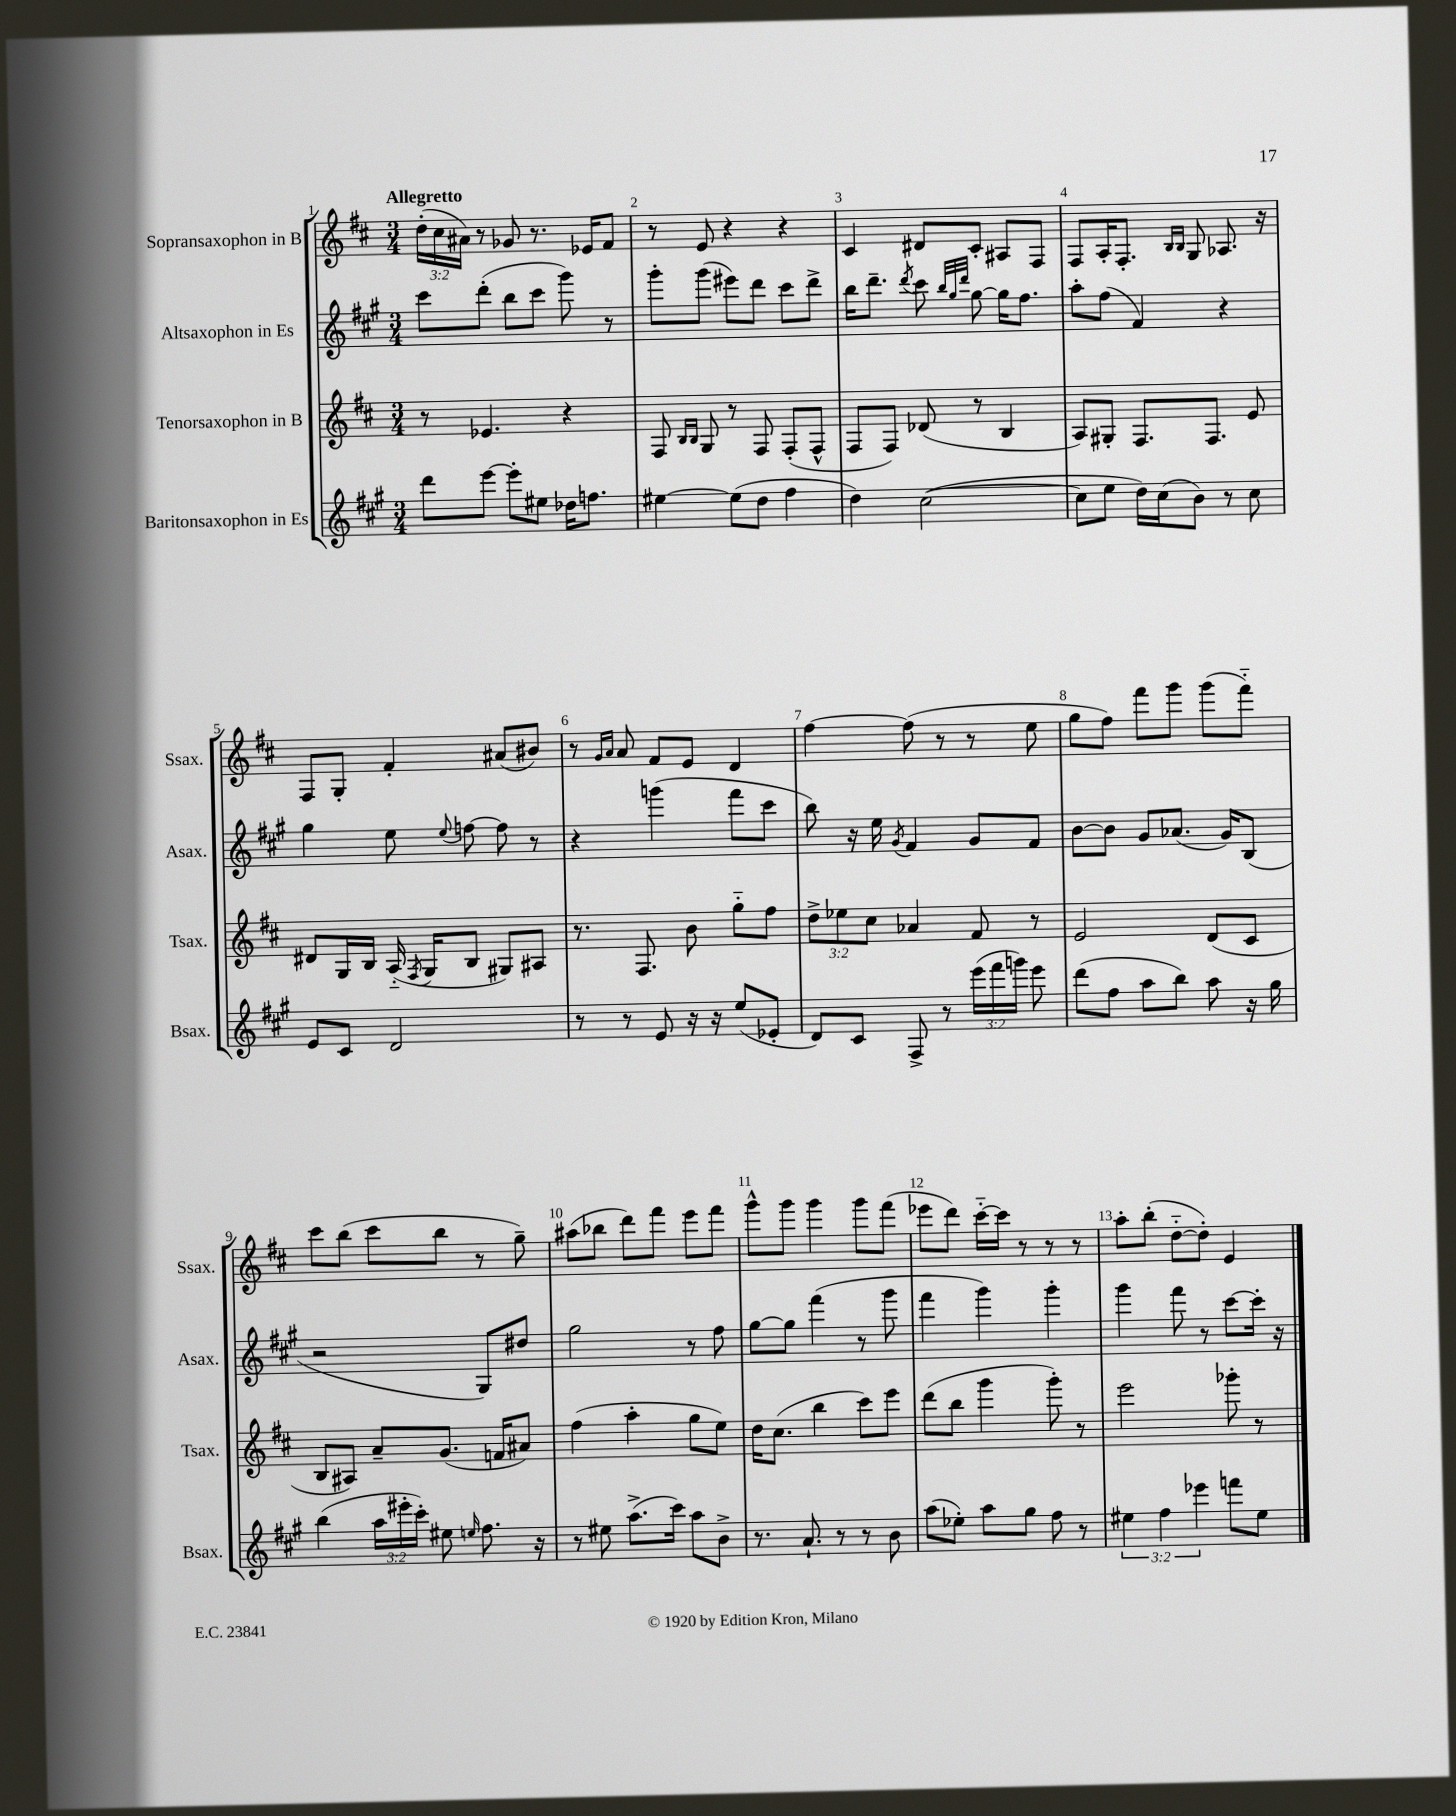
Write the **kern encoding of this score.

**kern	**kern	**kern	**kern
*staff4	*staff3	*staff2	*staff1
*clefG2	*clefG2	*clefG2	*clefG2
*k[f#c#g#]	*k[f#c#]	*k[f#c#g#]	*k[f#c#]
*M3/4	*M3/4	*M3/4	*M3/4
8ddd\L	8r	8ccc#\L	(24dd'\LL
.	.	.	24cc#\
.	.	.	24a#\JJ)
[8eee\J	4.e-/	(8ddd'\J	8r
8eee'\]L	.	8bb\L	8g-/
8ee#\J	.	8ccc#\J	8.r
16dd-\LK	4r	8ggg#\)	.
8.ff\J	.	.	16e-/LK
.	.	8r	8f#/J
=	=	=	=
[4ee#\	8F#/	8ggg#'\L	8r
.	16qqB/LL	.	.
.	16qqB/JJ	.	.
.	8G/	(8ggg#\J	8e/
(8ee#\]L	8r	8eee#\L)	4r
8dd\J	8F#/	8ddd\J	.
4ff#\	(8F#'/L	8ccc#\L	4r
.	8F#^^/J	8ddd^\J	.
=	=	=	=
4dd\)	8F#/L	16bb\LK	4c#/
.	.	8.ddd~\J	.
.	8F#/J)	.	.
.	.	8qddd/	.
([2cc#\	(8d-/	8ccc#\	8d#/L
.	.	32qqbb/LLL	.
.	.	32qqgg#/	.
.	.	32qqddd/JJJ	.
.	8r	[8gg#\	8c#'/J
.	4B/	16gg#\]LK	8A#/L
.	.	8.ff#\J	.
.	.	.	8F#/J
=	=	=	=
8cc#\]L	8A/L)	8aa'\L	8F#/L
8ee\J	8G#'/J	(8ff#\J	16A'/K
.	.	.	8.F#'/J
16dd\LL)	8.F#/L	4f#/)	.
(16cc#\J	.	.	.
.	.	.	16qqB/LL
.	.	.	16qqB/JJ
8b\J)	.	.	8G/
.	8.F#/J	.	.
8r	.	4r	8.A-/
8cc#\	8e/	.	.
.	.	.	16r
=	=	=	=
8e/L	8d#/L	4gg#\	8F#/L
8c#/J	16G/L	.	8G'/J
.	16B/JJ	.	.
2d/	(16A'~/	8ee\	4f#'/
.	8qF#/	.	.
.	16G/LK	.	.
.	.	8qqee/	.
.	8B/J	[8ff\	.
.	8G#/L)	8ff\]	(8a#/L
.	8A#/J	8r	8b#/J)
=	=	=	=
8r	8.r	4r	8r
.	.	.	16qqg/LL
.	.	.	16qqa/JJ
8r	.	.	8a/
.	8.F#/	.	.
8e/	.	(4ggg\	8f#/L
16r	8b\	.	8e/J
16r	.	.	.
(8ee/L	8gg'~\L	8fff#\L	4d/
8e-'/J	8ff#\J	8ccc#\J	.
=	=	=	=
8d/L)	12dd^\L	8bb\)	[4ff#\
.	12ee-\	.	.
8c#/J	.	16r	.
.	12cc#\J	.	.
.	.	16ee\	.
.	.	8qg#/	.
8F#^/	4a-/	4f#/	(8ff#\]
8r	.	.	8r
(24eee\LL	8f#/	8g#/L	8r
24fff#\	.	.	.
24ggg\JJ)	.	.	.
8eee\	8r	8f#/J	8ee\
=	=	=	=
(8ddd\L	2e/	[8b\L	8gg\L
8ff#\J	.	8b\]J	8ff#\J)
8aa\L	.	8g#/L	8fff#\L
8bb\J)	.	(8.a-/J	8ggg\J
8aa\	(8d/L	.	(8ggg\L
.	.	16g#/LK)	.
16r	8c#/J	(8B/J	8fff#'~\J)
16gg#\	.	.	.
=	=	=	=
(4bb\	8B/L	2r	8ccc#\L
.	8A#/J)	.	(8bb\J
24aa\LL	8a~/L	.	8ccc#\L
24eee#'\	.	.	.
24ccc#'\JJ)	.	.	.
8ee#\	(8.g/J	.	8bb\J
16qqee/	.	.	.
8.ff#\	.	8G#/L)	8r
.	16f/LK	.	.
.	8a#/J)	8dd#/J	8gg~\)
16r	.	.	.
=	=	=	=
8r	(4ff#\	2gg#\	(8aa#\L
8ee#\	.	.	8bb-\J
(8.aa^\L	4aa'\	.	8ddd\L)
.	.	.	8fff#\J
16ccc#\Jk)	.	.	.
8aa\L	8gg\L	8r	8eee\L
8b^\J	8ee\J)	8ff#\	8fff#\J
=	=	=	=
8.r	16dd\LK	[8gg#\L	8ggg^^\L
.	(8.cc#\J	.	.
.	.	8gg#\]J	8ggg\J
8.a`/	.	.	.
.	4bb\	(4fff#\	4ggg\
8r	.	.	.
8r	8ccc#\L)	8r	8ggg\L
8b\	8eee\J	8ggg#\	(8fff#\J
=	=	=	=
(8aa\L	(8ddd\L	4fff#\	8eee-\L
8ee-'\J)	8bb\J	.	8ddd\J)
8aa\L	4ggg\	4ggg#\)	[16ccc#'~\LL
.	.	.	16ccc#\]JJ
8gg#\J	.	.	8r
8ff#\	8ggg'\)	4ggg#'\	8r
8r	8r	.	8r
=	=	=	=
6ee#\	2eee\	4ggg#\	8aa'\L
.	.	.	(8bb'\J
6ff#\	.	.	.
.	.	8fff#\	[8dd'~\L
6eee-\	.	.	.
.	.	8r	8dd'\]J)
8fff\L	8ggg-'\	[8ccc#\L	4e/
8ee#\J	8r	16ccc#'\]Jk	.
.	.	16r	.
==	==	==	==
*-	*-	*-	*-
